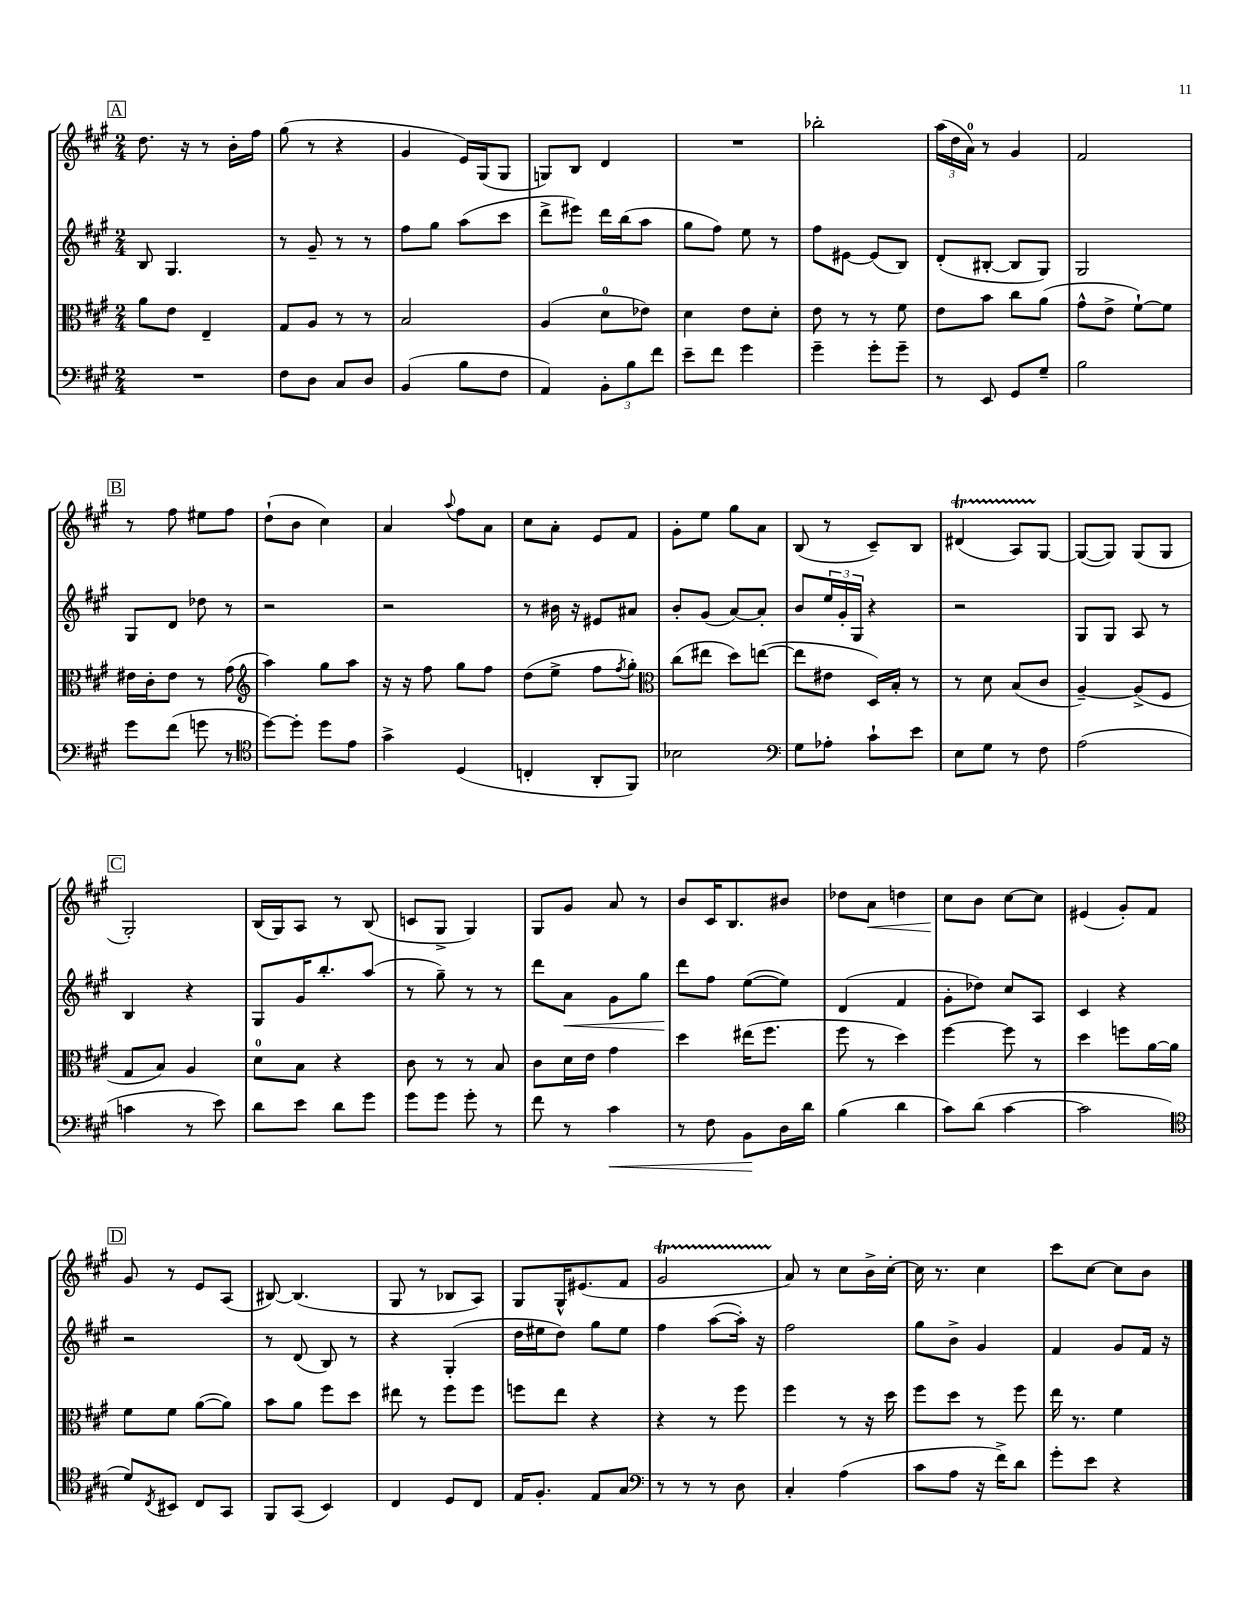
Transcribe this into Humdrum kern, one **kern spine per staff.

**kern	**kern	**kern	**kern
*staff4	*staff3	*staff2	*staff1
*clefF4	*clefC3	*clefG2	*clefG2
*k[f#c#g#]	*k[f#c#g#]	*k[f#c#g#]	*k[f#c#g#]
*M2/4	*M2/4	*M2/4	*M2/4
2r	8a	8B	8.dd
.	8e	4.G#	.
.	.	.	16r
.	4E~	.	8r
.	.	.	16b'
.	.	.	16ff#
=	=	=	=
8F#	8G#	8r	(8gg#
8D	8A	8g#~	8r
8C#	8r	8r	4r
8D	8r	8r	.
=	=	=	=
(4BB	2B	8ff#	4g#
.	.	8gg#	.
8B	.	(8aa	16e)
.	.	.	(16G#
8F#	.	8ccc#	8G#
=	=	=	=
4AA)	(4A	8ddd^	8G)
.	.	8eee#)	8B
12BB'	8d	16ddd	4d
.	.	(16bb	.
12B	.	.	.
.	8e-)	8aa	.
12f#	.	.	.
=	=	=	=
8e~	4d	8gg#	2r
8f#	.	8ff#)	.
4g#	8e	8ee	.
.	8d'	8r	.
=	=	=	=
4g#~	8e	8ff#	2bb-'
.	8r	[8e#	.
8g#'	8r	(8e#]	.
8g#~	8f#	8B)	.
=	=	=	=
8r	8e	(8d'	(24aa
.	.	.	24dd
.	.	.	24a)
8EE	8b	[8B#'	8r
8GG#	8cc#	8B#]	4g#
8G#~	(8a	8G#)	.
=	=	=	=
2B	8g#^^	2G#	2f#
.	8e^	.	.
.	[8f#`)	.	.
.	8f#]	.	.
=	=	=	=
8g#	16e#	8G#	8r
.	16c#'	.	.
(8f#	8e#	8d	8ff#
8g	8r	8dd-	8ee#
8r	(8g#	8r	8ff#
=	=	=	=
*clefC4	*clefG2	*	*
[8dd)	4aa)	2r	(8dd`
8dd']	.	.	8b
8dd	8gg#	.	4cc#)
8e	8aa	.	.
=	=	=	=
4g#^	16r	2r	4a
.	16r	.	.
.	8ff#	.	.
.	.	.	8qqaa
(4D	8gg#	.	8ff#
.	8ff#	.	8a
=	=	=	=
4C'	(8dd	8r	8cc#
.	8ee^	16b#	8a'
.	.	16r	.
8AA'	8ff#	8e#	8e
.	8qff#	.	.
8FF#)	8gg#')	8a#	8f#
=	=	=	=
*	*clefC3	*	*
2B-	(8cc#	8b'	8g#'
.	8ee#	(8g#	8ee
.	8dd)	[8a)	8gg#
.	([8ee	8a']	8a
=	=	=	=
*clefF4	*	*	*
8G#	8ee]	8b	(8B
8A-'	8e#	24ee	8r
.	.	24g#'	.
.	.	24G#	.
8c#`	16D)	4r	8c#~)
.	16B'	.	.
8e	8r	.	8B
=	=	=	=
8E	8r	2r	(4d#
8G#	8d	.	.
8r	(8B	.	8A)
8F#	8c#	.	[8G#
=	=	=	=
(2A	[4A~)	8G#	(8G#_
.	.	8G#	8G#])
.	(8A^]	8A	(8G#
.	8F#	8r	8G#
=	=	=	=
4c	8G#	4B	2G#')
.	8B)	.	.
8r	4A	4r	.
8e)	.	.	.
=	=	=	=
8d	8d	8G#	(16B
.	.	.	16G#)
8e	8B	16g#	8A
.	.	8.bb'	.
8d	4r	.	8r
8g#	.	(8aa	(8B
=	=	=	=
8g#	8c#	8r	8c
8g#	8r	8gg#~)	8G#^
8g#'	8r	8r	4G#)
8r	8B	8r	.
=	=	=	=
8f#	8c#	8ddd	8G#
8r	16d	8a	8g#
.	16e	.	.
4c#	4g#	8g#	8a
.	.	8gg#	8r
=	=	=	=
8r	4dd	8ddd	8b
8F#	.	8ff#	16c#
.	.	.	8.B
8BB	(16ee#	([8ee	.
.	8.ff#	.	.
16D	.	8ee])	8b#
16d	.	.	.
=	=	=	=
(4B	8ff#	(4d	8dd-
.	8r	.	8a
4d	4dd)	4f#	4dd
=	=	=	=
8c#)	[4ff#	8g#'	8cc#
(8d	.	8dd-)	8b
[4c#	8ff#]	8cc#	[8cc#
.	8r	8A	8cc#]
=	=	=	=
2c#]	4dd	4c#	(4e#
.	8ff	4r	8g#')
.	[16a	.	8f#
.	16a]	.	.
=	=	=	=
*clefC4	*	*	*
8d)	8f#	2r	8g#
8qC#	.	.	.
8BB#	8f#	.	8r
8C#	([8a	.	8e
8GG#	8a])	.	(8A
=	=	=	=
8FF#	8b	8r	[8B#)
(8GG#	8a	(8d	(4.B#]
4BB)	8ff#	8B)	.
.	8dd	8r	.
=	=	=	=
4C#	8ee#	4r	8G#
.	8r	.	8r
8D	8ff#	(4G#'	8B-
8C#	8ff#	.	8A)
=	=	=	=
16E	8ff	16dd	8G#
8.F#'	.	16ee#	.
.	8ee	8dd)	16G#^^
.	.	.	(8.e#
8E	4r	8gg#	.
8G#	.	8ee#	8f#
=	=	=	=
*clefF4	*	*	*
8r	4r	4ff#	2g#
8r	.	.	.
8r	8r	([8aa	.
8D	8ff#	16aa'])	.
.	.	16r	.
=	=	=	=
4C#'	4ff#	2ff#	8a)
.	.	.	8r
(4A	8r	.	8cc#
.	16r	.	16b^
.	16dd	.	[16cc#'
=	=	=	=
8c#	8ff#	8gg#	16cc#]
.	.	.	8.r
8A	8dd	8b^	.
16r	8r	4g#	4cc#
16f#^)	.	.	.
8d	8ff#	.	.
=	=	=	=
8g#'	16ee	4f#	8ccc#
.	8.r	.	.
8e	.	.	[8cc#
4r	4f#	8g#	8cc#]
.	.	16f#	8b
.	.	16r	.
==	==	==	==
*-	*-	*-	*-
